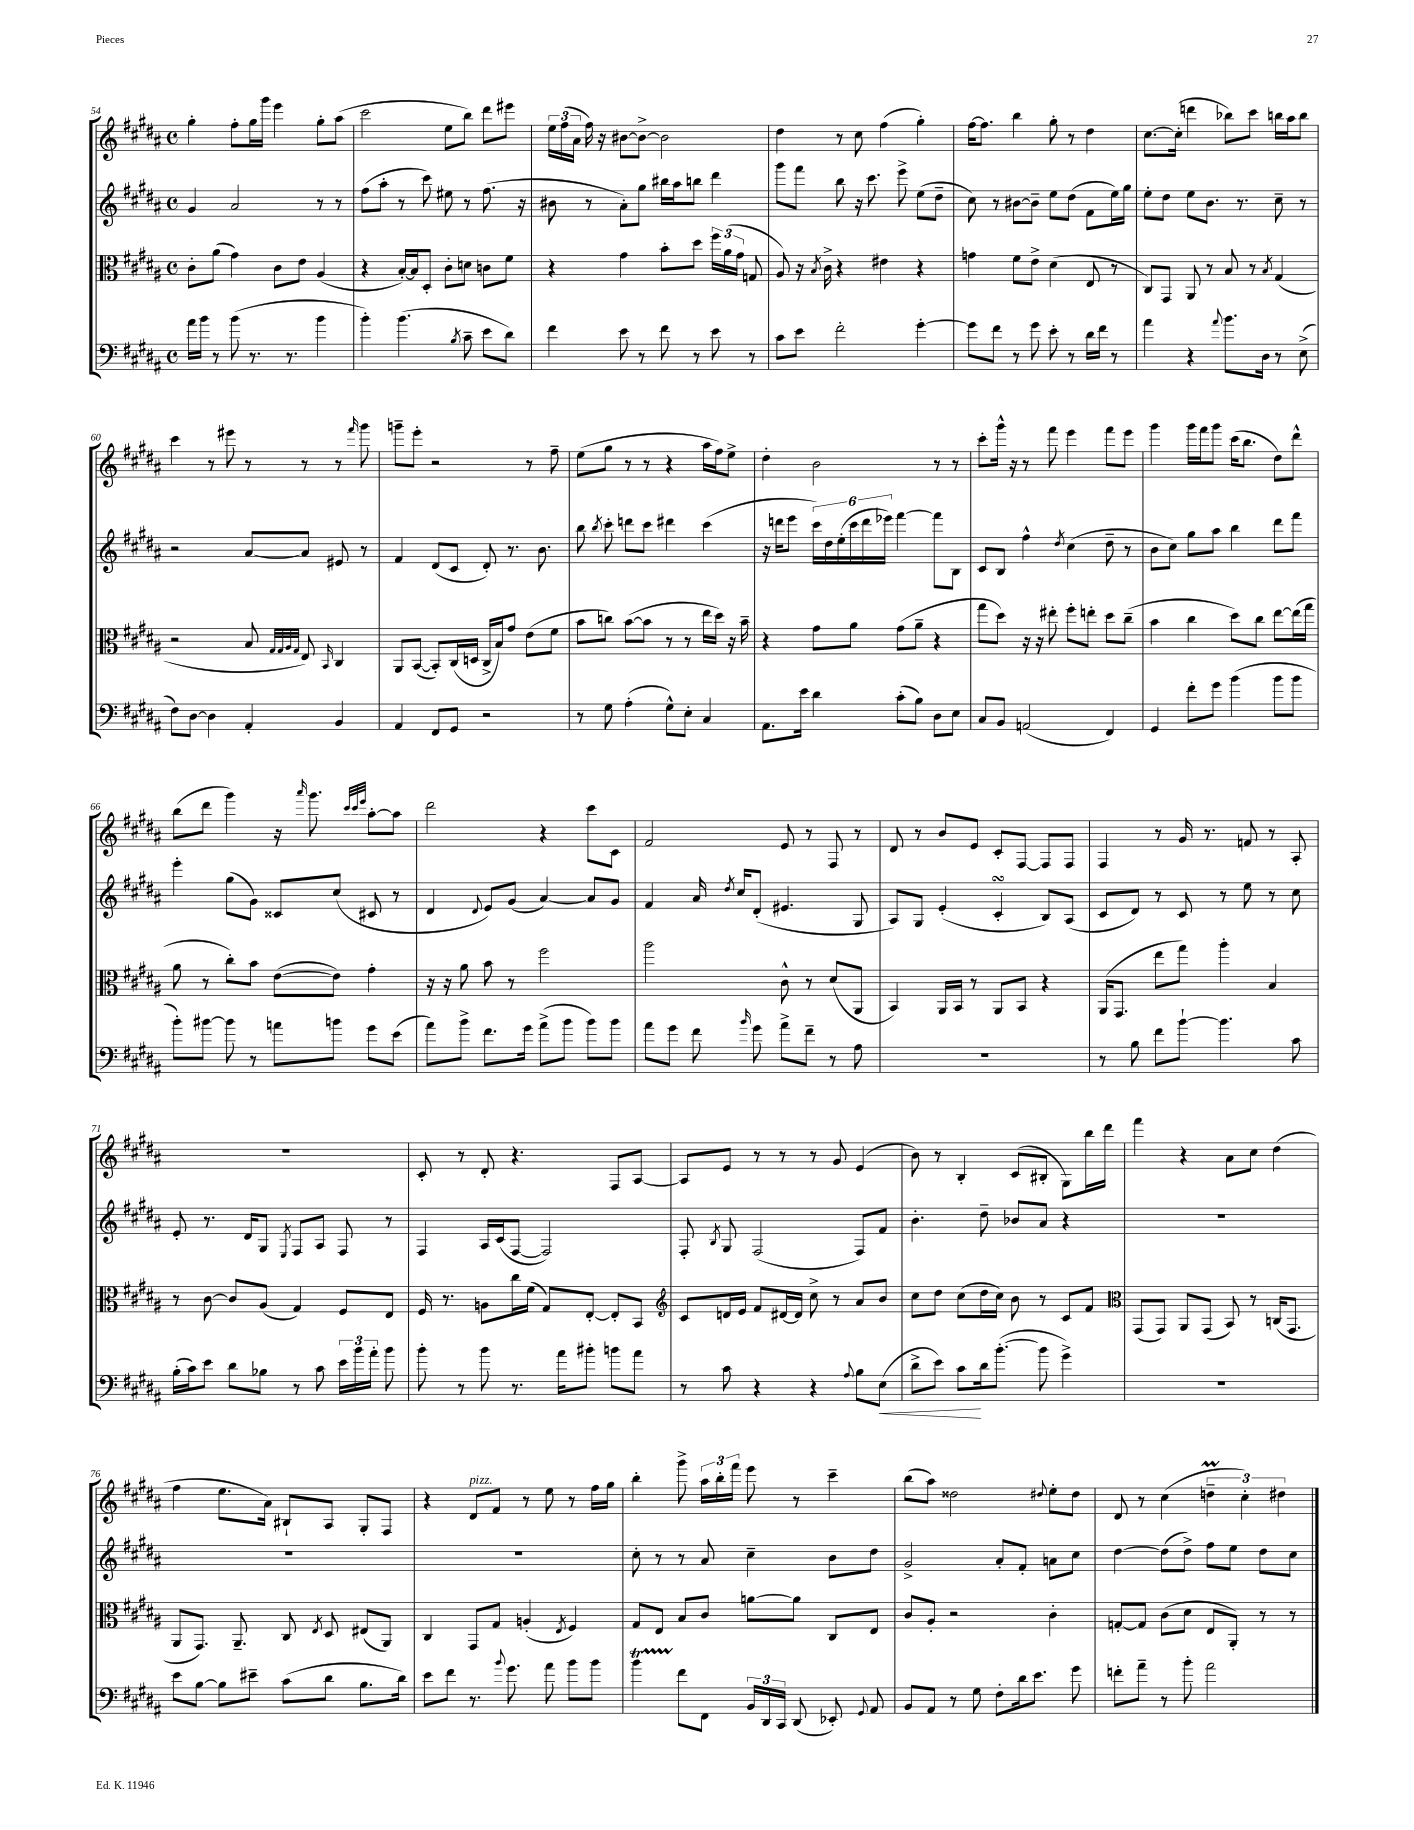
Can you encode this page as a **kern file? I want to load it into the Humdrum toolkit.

**kern	**dynam	**kern	**kern	**kern
*part4	*part4	*part3	*part2	*part1
*staff4	*staff4	*staff3	*staff2	*staff1
*clefF4	*	*clefC3	*clefG2	*clefG2
*k[f#c#g#d#a#]	*	*k[f#c#g#d#a#]	*k[f#c#g#d#a#]	*k[f#c#g#d#a#]
*M4/4	*	*M4/4	*M4/4	*M4/4
*met(c)	*	*met(c)	*met(c)	*met(c)
=54	=54	=54	=54	=54
16a#\LL	.	8c#'\L	4g#/	4gg#'\
16b\JJ	.	.	.	.
8r	.	(8a#\J	.	.
(8b\	.	4g#\)	2a#/	8ff#'\L
8.r	.	.	.	16gg#\L
.	.	.	.	16ggg#\JJ
.	.	8c#\L	.	4eee\
8.r	.	.	.	.
.	.	8e\J	.	.
4b\	.	(4A#/	8r	8gg#'\L
.	.	.	8r	(8aa#\J
=55	=55	=55	=55	=55
4b'\)	.	4r	(8ff#\L	2ccc#\
.	.	.	8aa#'\J	.
(4.b\	.	[16B'/LL)	8r	.
.	.	16B/J]	.	.
.	.	8D#'/J	8ccc#\)	.
.	.	8c#'\L	8ee#X\	8ee\L
8qB/	.	.	.	.
8c#~\	.	8dn\J	8r	8bb\J)
8e\L	.	8cn\L	(8.ff#\	8ddd#\L
8d#\J)	.	8f#\J	.	8eee#X\J
.	.	.	16r	.
=56	=56	=56	=56	=56
4f#\	.	4r	8b#X\	24ee\LL
.	.	.	.	(24ff#\
.	.	.	.	24a#\JJ
.	.	.	8r	16ff#\)
.	.	.	.	16r
8e\	.	4g#\	8a#'\L)	[8b#X\L
8r	.	.	8gg#\J	8b#^\J_
8f#\	.	8b'\L	16bb#X\LL	2b#\]
.	.	.	16aa#\J	.
8r	.	8dd#\J	8bbn\J	.
8e\	.	24ff#\LL	4ddd#\	.
.	.	(24a#\	.	.
.	.	24g#\JJ	.	.
8r	.	8Gn/	.	.
=57	=57	=57	=57	=57
8c#\L	.	8A#/)	8ggg#\L	4dd#\
8e\J	.	16r	8fff#\J	.
.	.	8qB/	.	.
.	.	16c#^\	.	.
2f#'\	.	4r	8bb\	8r
.	.	.	16r	8cc#\
.	.	.	8.ccc#\	.
.	.	4e#X\	.	(4ff#\
.	.	.	8eee^\	.
[4g#'\	.	4r	(8ee\L	4gg#'\)
.	.	.	8dd#~\J	.
=58	=58	=58	=58	=58
8g#\L]	.	4gn\	8cc#\)	[16ff#\KL
.	.	.	.	8.ff#\J]
8f#\J	.	.	8r	.
8r	.	8f#\L	[8b#X\L	4bb\
8g#\	.	8e^\J	8b#~\J]	.
8e'\	.	(4d#\	8ee\L	8gg#'\
8r	.	.	(8dd#\J	8r
16d#\LL	.	8E/	8f#\L	4dd#\
16f#\JJ	.	.	.	.
8r	.	8r	16ee\L)	.
.	.	.	16gg#\JJ	.
=59	=59	=59	=59	=59
4a#\	.	8C#/L)	8ee'\L	[8.cc#\L
.	.	8GG#/J	8dd#\J	.
.	.	.	.	(16cc#'\Jk]
4r	.	8AA#/	8ee\L	4dddn\
.	.	8r	8.b\J	.
8qqa#/	.	.	.	.
8.b\L	.	8B/	.	8bb-X\L)
.	.	.	8.r	.
.	.	8r	.	8ccc#\J
16D#\Jk	.	.	.	.
.	.	8qB/	.	.
8r	.	(4G#/	8cc#~\	16bbn\LL
.	.	.	.	16aa#\J
(8E^\	.	.	8r	8bb\J
!!LO:LB:g=z
=60	=60	=60	=60	=60
8F#\L)	.	2r	2r	4ccc#\
[8D#\J	.	.	.	.
4D#\]	.	.	.	8r
.	.	.	.	8eee#X\
4AA#'/	.	8B/	[8a#/L	8r
.	.	32qqG#/LLL	.	.
.	.	32qqG#/	.	.
.	.	32qqA#/	.	.
.	.	32qqG#/JJJ	.	.
.	.	8E/)	8a#/J]	8r
.	.	16qqBB/	.	.
4BB/	.	4C#/	8e#X/	8r
.	.	.	.	16qqfff#/
.	.	.	8r	8ggg#\
=61	=61	=61	=61	=61
4AA#/	.	8AA#/L	4f#/	8gggn~\L
.	.	([8BB/J	.	8eee'\J
8FF#/L	.	8BB'/L])	(8d#/L	2r
8GG#/J	.	(16C#/L	8c#/J	.
.	.	16Dn/JJ	.	.
2r	.	16C#^/LL	8d#'/)	.
.	.	16B/J)	.	.
.	.	8g#/J	8.r	.
.	.	(8e\L	.	8r
.	.	.	8.b\	.
.	.	8f#\J	.	8ff#~\
=62	=62	=62	=62	=62
8r	.	8b\L	8bb\	(8ee\L
.	.	.	8qbb/	.
8G#\	.	8ccn\J)	8ccc#'\	8gg#\J
(4A#'\	.	([8b\L	8dddn\L	8r
.	.	8b\J]	8ccc#\J	8r
8G#^^\L)	.	8r	4ddd#X\	4r
8E'\J	.	8r	.	.
4C#/	.	16ee\LL	(4ccc#\	16aa#\LL
.	.	16dd#\JJ)	.	16ff#\J)
.	.	16r	.	8ee^\J
.	.	16b~\	.	.
=63	=63	=63	=63	=63
8.AA#\L	.	4r	16r	4dd#'\
.	.	.	16dddn\KL	.
.	.	.	8eee\J	.
16e\Jk	.	.	.	.
4d#\	.	8g#\L	24ccc#\LL)	2b\
.	.	.	24dd#\	.
.	.	.	(24ee'\	.
.	.	8a#\J	24ccc#\	.
.	.	.	24ddd\	.
.	.	.	24eee-X\JJ)	.
(8c#'\L	.	(8g#\L	[4fff#\	.
8B\J)	.	8a#~\J	.	.
8D#\L	.	4r	8fff#\L]	8r
8E\J	.	.	8B\J	8r
=64	=64	=64	=64	=64
8C#/L	.	8gg#\L	8c#/L	8ccc#'\L
8BB/J	.	8dd#\J)	8B/J	16ggg#^^\Jk
.	.	.	.	16r
(2AAn/	.	16r	4ff#^^\	8r
.	.	16r	.	.
.	.	8ee#X'\	.	8fff#\
.	.	.	8qdd#/	.
.	.	8ff#'\L	(4cc#\	4eee\
.	.	8een'\J	.	.
4FF#/)	.	8dd#\L	8dd#~\	8fff#\L
.	.	(8cc#~\J	8r	8eee\J
=65	=65	=65	=65	=65
4GG#/	.	4b\	8b\L	4ggg#\
.	.	.	8cc#\J)	.
8f#'\L	.	4cc#\	8gg#\L	16ggg#\LL
.	.	.	.	16fff#\J
8g#\J	.	.	8aa#\J	8ggg#\J
(4b\	.	8dd#\L)	4bb\	(16ccc#\KL
.	.	.	.	8.bb\J
.	.	8cc#\J	.	.
8b\L	.	[8ee\L	8ddd#\L	8dd#\L)
8b\J	.	(16ee\L]	8fff#\J	8ddd#^^\J
.	.	16gg#\JJ	.	.
!!LO:LB:g=z
=66	=66	=66	=66	=66
8b'\L)	.	8a#\	4eee'\	(8bb\L
[8b#X\J	.	8r	.	8ddd#\J
8b#\]	.	8cc#'\L)	(8gg#\L	4ggg#\)
8r	.	8b\J	8g#\J)	.
8an\L	.	([8e\L	8c##X/L	16r
.	.	.	.	16qqaaa#/
.	.	.	.	8.ggg#\
8bn\J	.	8e\J])	(8cc#/J	.
.	.	.	.	32qqccc#/LLL
.	.	.	.	32qqccc#/
.	.	.	.	32qqeee/JJJ
8g#\L	.	4g#'\	8c#X/	[8aa#'\L
(8e\J	.	.	8r	8aa#\J]
=67	=67	=67	=67	=67
8a#\L)	.	16r	4d#/	2ddd#\
.	.	16r	.	.
8b^\J	.	8a#\	.	.
.	.	.	8qqd#/	.
8.f#\L	.	8b\	8e/L)	.
.	.	8r	(8g#/J	.
16g#\Jk	.	.	.	.
(8a#^\L	.	2ff#\	[4a#/)	4r
8b\J	.	.	.	.
8b\L)	.	.	8a#/L]	8ccc#\L
8b\J	.	.	8g#/J	8c#\J
=68	=68	=68	=68	=68
8a#\L	.	2aa#\	4f#/	2f#/
8g#\J	.	.	.	.
8f#\	.	.	16a#/	.
.	.	.	8qdd#/	.
.	.	.	16cc#/KL	.
16qqb/	.	.	.	.
8g#\	.	.	(8d#'/J	.
8a#^\L	.	8c#^^\	4.e#X/	8e/
8f#~\J	.	8r	.	8r
8r	.	(8d#/L	.	8F#/
8A#\	.	8AA#/J	8G#/	8r
=69	=69	=69	=69	=69
1r	.	4BB/)	8A#/L)	8d#/
.	.	.	8G#/J	8r
.	.	16AA#/LL	(4e'/	8b/L
.	.	16BB/JJ	.	.
.	.	8r	.	8e/J
.	.	8AA#/L	4c#sSSS'/	8c#'/L
.	.	8BB/J	.	[8F#/J
.	.	4r	8B/L)	8F#/L]
.	.	.	(8A#/J	8F#/J
=70	=70	=70	=70	=70
8r	.	(16AA#/KL	8c#/L	4F#/
.	.	8.GG#/J	.	.
8B\	.	.	8d#/J)	.
8f#\L	.	8ee\L	8r	8r
[8b`\J	.	8gg#\J)	8c#/	16g#/
.	.	.	.	8.r
4.b\]	.	4aa#'\	8r	.
.	.	.	8ee\	8fn/
.	.	4B/	8r	8r
8c#\	.	.	8cc#\	8A#'/
!!LO:LB:g=z
=71	=71	=71	=71	=71
(16B'\LL	.	8r	8e'/	1r
16c#\J)	.	.	.	.
8e\J	.	[8c#\	8.r	.
8d#\L	.	8c#/L]	.	.
.	.	.	16d#/KL	.
8B-X\J	.	(8A#/J	8G#/J	.
.	.	.	8qE/	.
8r	.	4G#/)	8F#/L	.
8c#\	.	.	8A#/J	.
24e\LL	.	8F#/L	8F#/	.
24b\	.	.	.	.
24a#'\JJ	.	.	.	.
8b\	.	8E/J	8r	.
=72	=72	=72	=72	=72
8b'\	.	16F#/	4F#/	8c#'/
.	.	8.r	.	.
8r	.	.	.	8r
8b\	.	8An\L	16A#/LL	8d#'/
.	.	.	(16c#/J	.
8.r	.	16cc#\L	[8F#/J	4.r
.	.	(16f#\JJ	.	.
.	.	8G#/L)	2F#/])	.
16a#\KL	.	.	.	.
8b#X'\J	.	[8E'/J	.	.
8bn\L	.	8E'/L]	.	8F#/L
8a#\J	.	8BB/J	.	[8A#/J
=73	=73	=73	=73	=73
*	*	*clefG2	*	*
8r	.	8c#/L	8F#'/	8A#/L]
.	.	.	8qB/	.
8c#\	.	16dn/L	8G#/	8e/J
.	.	16e/JJ	.	.
4r	.	8f#/L	(2F#/	8r
.	.	[16d#X/L	.	8r
.	.	16d#/JJ]	.	.
4r	.	8cc#^\	.	8r
.	.	8r	.	8g#/
8qqA#/	.	.	.	.
8B\L	.	8a#/L	8F#/L)	(4e/
!	!LO:HP:b	!	!	!
(8E\J	<	8b/J	8f#/J	.
=74	=74	=74	=74	=74
8d#^\L	.	8cc#\L	4.b'\	8b\)
8e\J)	.	8dd#\J	.	8r
8c#\L	.	(8cc#\L	.	4B'/
16d#\k	[	16dd#\L	8dd#~\	.
([8.b'\J	.	16cc#\JJ)	.	.
.	.	8b\	8b-X/L	(8c#/L
8b\]	.	8r	8a#/J	8B#X'/J
4g#^\)	.	8c#/L	4r	8G#\L)
.	.	8f#/J	.	16bb\L
.	.	.	.	16ddd#\JJ
=75	=75	=75	=75	=75
*	*	*clefC3	*	*
1r	.	(8GG#/L	1r	4fff#\
.	.	8GG#/J)	.	.
.	.	8AA#/L	.	4r
.	.	(8GG#/J	.	.
.	.	8BB/)	.	8a#\L
.	.	8r	.	8cc#\J
.	.	(16Cn/KL	.	(4dd#\
.	.	8.GG#/J	.	.
!!LO:LB:g=z
=76	=76	=76	=76	=76
8e\L	.	8AA#/L	1r	4ff#\
[8B\J	.	8.GG#/J)	.	.
8B\L]	.	.	.	8.ee\L
.	.	8.AA#~/	.	.
8e#X~\J	.	.	.	.
.	.	.	.	16a#\Jk)
(8c#\L	.	8C#/	.	8B#X`/L
.	.	8qE/	.	.
8d#\J	.	8D#/	.	8A#/J
8.B\L	.	(8E#X/L	.	8G#'/L
.	.	8AA#/J)	.	8F#/J
16d#\Jk)	.	.	.	.
=77	=77	=77	=77	=77
8e\L	.	4C#/	1r	4r
8f#\J	.	.	.	.
!	!	!	!	!LO:TX:a:i:t=pizz.
8.r	.	8GG#/L	.	8d#/L
.	.	8G#/J	.	8f#/J
8qqb/	.	.	.	.
8.g#\	.	.	.	.
.	.	(4An'/	.	8r
8a#\	.	.	.	8ee\
.	.	8qE/	.	.
8b\L	.	4F#/)	.	8r
8b\J	.	.	.	16ff#\LL
.	.	.	.	16gg#\JJ
=78	=78	=78	=78	=78
4bT\	.	8G#/L	8cc#'\	4bb'\
.	.	8E/J	8r	.
8f#\L	.	8B/L	8r	8ggg#^\
8FF#\J	.	8c#/J	8a#/	24aa#\LL
.	.	.	.	24bb'\
.	.	.	.	24fff#\JJ
24BB/LL	.	[8an\L	4cc#~\	8eee\
24DD#/	.	.	.	.
24CC#/JJ	.	.	.	.
(8DD#/	.	8a\J]	.	8r
8EE-X'/)	.	8C#/L	8b\L	4ccc#~\
8qqGG#/	.	.	.	.
8AA#/	.	8E/J	8dd#\J	.
=79	=79	=79	=79	=79
8BB/L	.	8c#/L	2g#^/	(8bb\L
8AA#/J	.	8A#'/J	.	8aa#\J)
8r	.	2r	.	2dd##X\
8G#\	.	.	.	.
8F#'\L	.	.	8a#'/L	.
16d#\k	.	.	8f#'/J	.
8.e\J	.	.	.	.
.	.	.	.	8qqdd#X/
.	.	4c#'\	8an\L	8ee'\L
8g#\	.	.	8cc#\J	8dd#\J
=80	=80	=80	=80	=80
8fn'\L	.	[8Gn'/L	[4dd#\	8d#/
8a#~\J	.	8G/J]	.	8r
8r	.	(8c#\L	(8dd#\L]	(4cc#\
8b'\	.	8d#\J	8dd#^\J)	.
2a#\	.	8E/L	8ff#\L	6ddnM~\
.	.	8AA#'/J)	8ee\J	.
.	.	.	.	6cc#'\)
.	.	8r	8dd#\L	.
.	.	.	.	6dd#X\
.	.	8r	8cc#\J	.
==	==	==	==	==
*-	*-	*-	*-	*-
